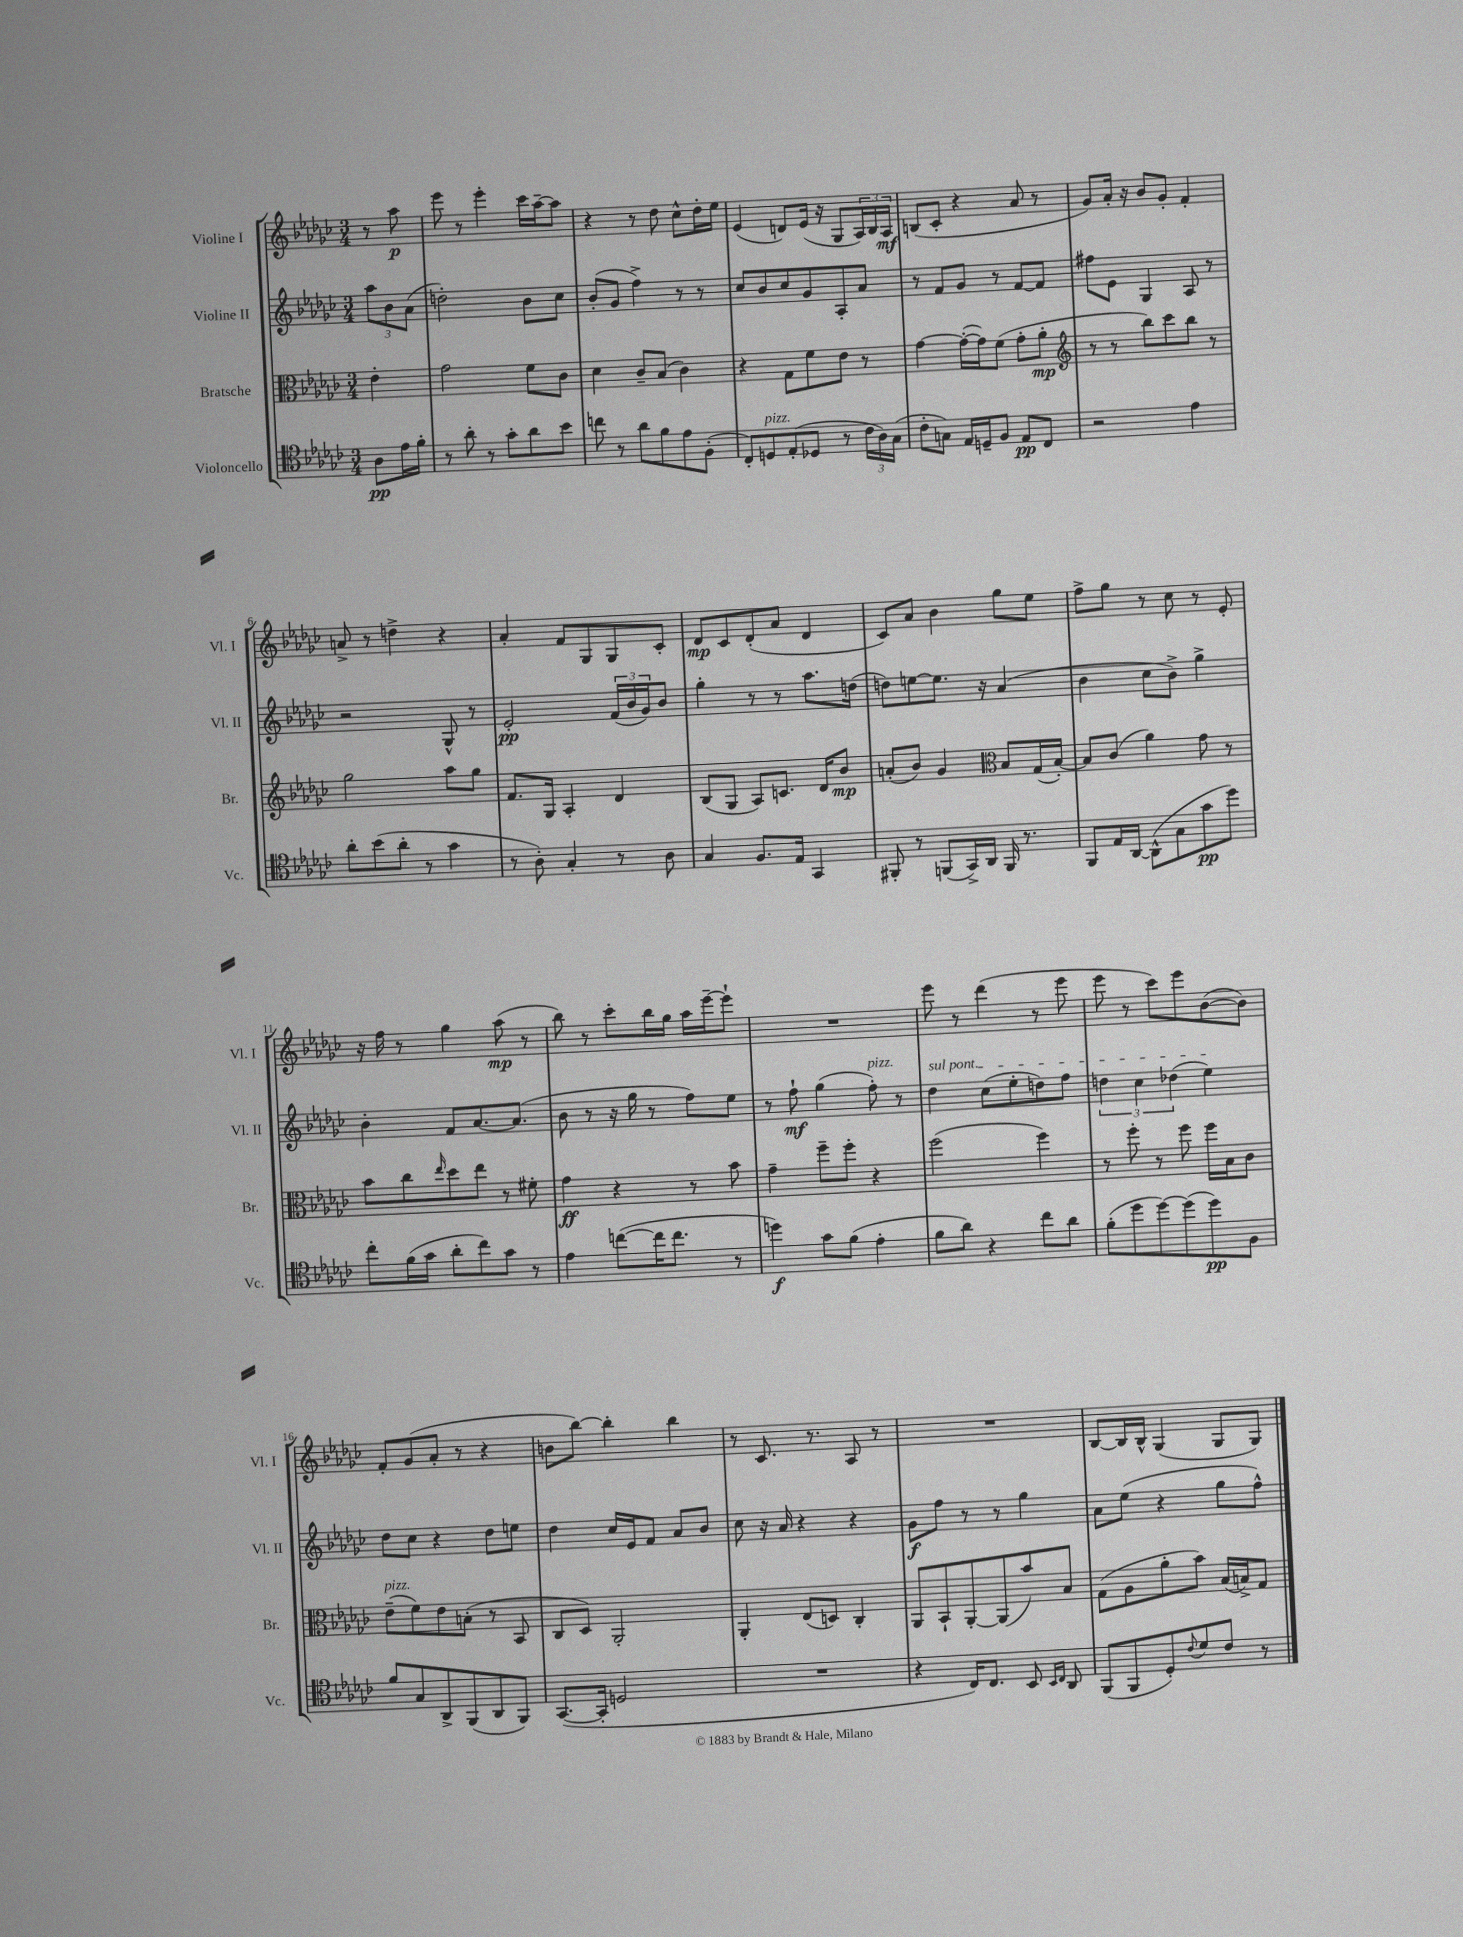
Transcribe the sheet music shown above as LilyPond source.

<<
\new StaffGroup <<
\new Staff = "s0" \with { instrumentName = "Violine I" shortInstrumentName = "Vl. I" } {
    \clef treble \key ges \major \numericTimeSignature \time 3/4 \partial 4
    r8 aes''8\p |
    ees'''8 r8 ees'''4-. ces'''16 aes''16~-- aes''8 |
    r4 r8 des''8 ces''8-^ des''16-. ees''16 |
    ees'4( d'8) ees'16( r16 ges8 \tuplet 3/2 { aes16) bes16 aes16\mf } |
    b8( ces'8-. r4 aes'8 r8 |
    ges'8) aes'16-. r16 bes'8 ges'8-. f'4-. |
    a'8-> r8 d''4-> r4 |
    aes'4-. f'8 ges8 ges8 ces'8-. |
    des'8\mp ces'8 des'8-.( aes'8 des'4 |
    ces'8) aes'8 bes'4 ges''8 ees''8 |
    f''8-> ges''8 r8 ces''8 r8 ees'8-. |
    r16 f''16 r8 ges''4 aes''8\mp( r8 |
    bes''8) r8 ces'''8-. bes''16 ges''16 aes''16 ees'''16~-- ees'''8-! |
    R2. |
    ees'''8 r8 des'''4( r8 ees'''8 |
    ees'''8 r8 ces'''8) ees'''8 bes'8~( bes'8) |
    f'8-. ges'8( aes'8-. r8 r4 |
    b'8 bes''8~) bes''4-. bes''4 |
    r8 ces'8. r8. aes8 r8 |
    R2. |
    bes8~ bes16 bes16-^ ges4( ges8 ges8) \bar "|." |
}
\new Staff = "s1" \with { instrumentName = "Violine II" shortInstrumentName = "Vl. II" } {
    \clef treble \key ges \major \numericTimeSignature \time 3/4 \partial 4
    \tuplet 3/2 { aes''8 bes'8 aes'8( } |
    d''2-.) bes'8 ces''8 |
    bes'8-.( ges'8 f''4->) r8 r8 |
    ces''8 bes'8 ces''8 ges'8 aes8-. aes'8 |
    r8 f'8 ges'8 r8 f'8~ f'8 |
    fis''8 ees'8 ges4 aes8 r8 |
    r2 ges8-^ r8 |
    ees'2-.\pp \tuplet 3/2 { f'16( bes'16 ges'16) } bes'8 |
    ges''4-. r8 r8 aes''8. d''16( |
    d''8) e''8~ e''8. r16 aes'4( |
    bes'4 ces''8 bes'8->) ges''4-> |
    bes'4-. f'8 aes'8.~ aes'8.( |
    bes'8 r8 r16 ges''16 r8 f''8) ees''8 |
    r8 f''8-!\mf ges''4( f''8-.^\markup { \italic "pizz." }) r8 |
    \once \override TextSpanner.bound-details.left.text = \markup { \italic "sul pont." } des''4\startTextSpan ces''8( ees''8-. d''8) f''8 |
    \tuplet 3/2 { d''4 ces''4 des''4( } ees''4\stopTextSpan) |
    des''8 ces''8 r4 des''8 e''8 |
    des''4 ces''16 ees'16 f'8 aes'8 bes'8 |
    ces''8 r16 aes'16 r4 r4 |
    ges'8\f f''8 r8 r8 ges''4 |
    aes'8 ees''8( r4 ges''8 f''8-^) \bar "|." |
}
\new Staff = "s2" \with { instrumentName = "Bratsche" shortInstrumentName = "Br." } {
    \clef alto \key ges \major \numericTimeSignature \time 3/4 \partial 4
    ees'4-. |
    ges'2 f'8 ces'8 |
    des'4 ces'8-- bes8( ces'4) |
    r4 ges8 f'8 ees'8 r8 |
    ges'4~ ges'16~-.( ges'16) f'8( ges'8-. aes'8-.\mp |
    \clef treble r8 r8 bes''8) ces'''8 bes''8 r8 |
    ges''2 aes''8 ges''8 |
    f'8. ges16 aes4-. des'4 |
    bes8( ges8 aes8) c'8. des'16 bes'8\mp |
    a'8-.( bes'8) ges'4 \clef alto bes8 ges16( bes16~-.) |
    bes8 ces'8( aes'4) ges'8 r8 |
    bes'8 ces''8 \grace { ees''16 } des''8 ees''8 r8 fis'8-. |
    ges'4\ff r4 r8 bes'8 |
    ges'4-- f''8-- f''8-. r4 |
    f''2( f''4) |
    r8 f''8-. r8 f''8 f''16 bes16 ces'8 |
    ees'8--^\markup { \italic "pizz." }( f'8) ees'8 b8-.( r8 bes,8 |
    ces8 des8) aes,2-. |
    aes,4-. ees8( d8) ces4-. |
    aes,8 bes,8-! aes,8~-. aes,8( bes'8) bes8 |
    ges8( aes8 aes'8-. bes'8) bes16( b16->) ges8 \bar "|." |
}
\new Staff = "s3" \with { instrumentName = "Violoncello" shortInstrumentName = "Vc." } {
    \clef tenor \key ges \major \numericTimeSignature \time 3/4 \partial 4
    aes8\pp ees'16 f'16-. |
    r8 aes'8-. r8 ges'8-. aes'8 bes'8 |
    c''8 r8 aes'8 f'8 ees'8 f8-.( |
    ces8-.) d8^\markup { \italic "pizz." } ees8-.( des8 r8 \tuplet 3/2 { ces'16 aes16) ges16( } |
    ces'8-. g8) ees16 d16-- f8 ees8\pp ces8 |
    r2 ees'4 |
    aes'8-. bes'8( aes'8-. r8 ges'4 |
    r8 aes8-.) ges4-. r8 aes8 |
    ges4 f8. ees16 ges,4 |
    fis,8-. r8 f,8( ges,16->) aes,16 f,16 r8. |
    f,8 ees16 aes,16~ aes,8-^( ges8 ges'8\pp des''8) |
    ces''8-. f'16( ges'16 aes'8-. ces''8) ges'8 r8 |
    ees'4 c''8~( c''16 c''8. r8 |
    d''4\f) ges'8 f'8( ees'4-. |
    f'8 aes'8) r4 ces''8 aes'8 |
    f'8-.( des''8 des''8~) des''8( des''8\pp) f8 |
    f'8 ges8 aes,8-> f,8( aes,8 f,8) |
    ges,8.~( ges,16-. d2 |
    R2. |
    r4 ces16) ces8. bes,8 \grace { bes,16 ces16 } aes,8 |
    f,8( f,8 des8-.) \appoggiatura { ces'8 } des'8 ces'8 r8 \bar "|." |
}
>>
>>
